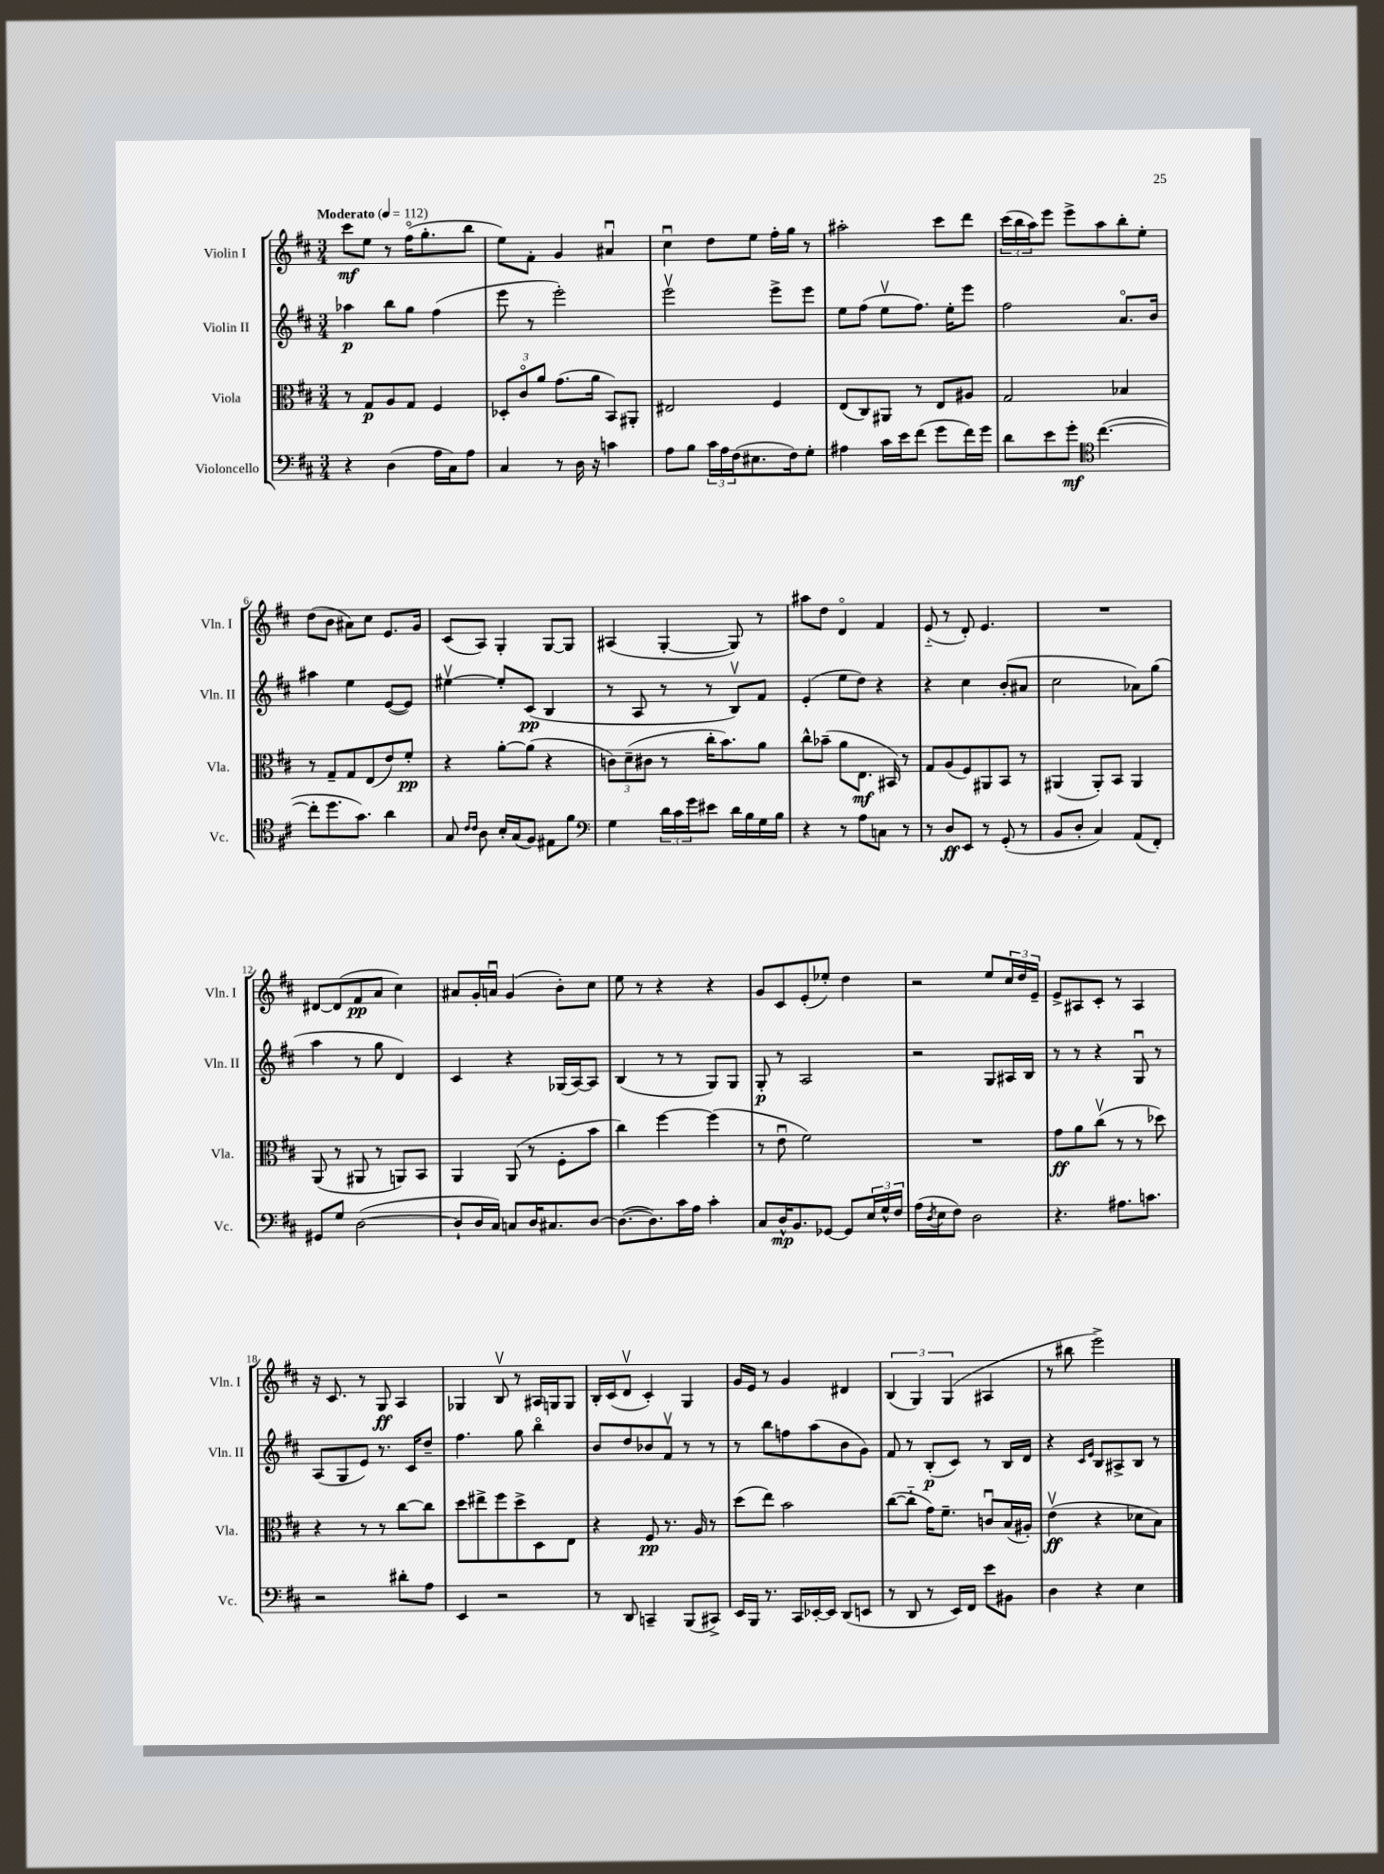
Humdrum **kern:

**kern	**kern	**kern	**kern
*staff4	*staff3	*staff2	*staff1
*clefF4	*clefC3	*clefG2	*clefG2
*k[f#c#]	*k[f#c#]	*k[f#c#]	*k[f#c#]
*M3/4	*M3/4	*M3/4	*M3/4
*MM112	*MM112	*MM112	*MM112
4r	8r	4aa-	8ccc#
.	8G	.	8ee
(4D	8A	8bb	8r
.	8G	8gg	(16ff#o
.	.	.	8.gg'
16A	4F#	(4ff#	.
16C#)	.	.	.
8A	.	.	8bb
=	=	=	=
4C#	12D-'	8eee	8ee)
.	12c#o	.	.
.	.	8r	8f#'
.	12a	.	.
8r	(8.g	2eee')	4g
16D	.	.	.
16r	16a	.	.
4c	8BB)	.	4a#u
.	8AA#'	.	.
=	=	=	=
8A	2E#	2eeev	4cc#u
8B	.	.	.
24c#	.	.	8dd
24A	.	.	.
(24F#	.	.	.
8.E#	.	.	8ee
.	4F#	8eee^	16ff#'
16F#)	.	.	16gg
8G'	.	8eee	8r
=	=	=	=
4A#	(8E	8ee	2aa#'
.	8C#)	(8ff#	.
16c#	8AA#	8eev	.
16e	.	.	.
(8f#	8r	8.ff#)	.
8g	8E	.	8ccc#
.	.	16ee'	.
16f#)	8A#	8eee	8ddd
16g	.	.	.
=	=	=	=
8d	2G	2ff#	(24ccc#
.	.	.	24bb
.	.	.	24aa)
8e	.	.	8eee
8g'	.	.	8eee^
*clefC4	*	*	*
([4.cc#	.	.	8aa
.	4B-	8.ao	8bb'
.	.	.	8ee'
.	.	16b	.
=	=	=	=
8cc#']	8r	4aa#	(8dd
8.dd	8G~	.	8b
.	8G	4ee	8a#)
8.g)	.	.	.
.	(8E	.	8cc#
4a	8e)	([8e	8.e
.	8f#'	8e])	.
.	.	.	16g
=	=	=	=
8G	4r	[4ee#v	(8c#
16qqc#	.	.	.
16qqc#	.	.	.
8A	.	.	8A)
16B'	[8a'	8ee#']	4G'
(16G	.	.	.
8F#)	(8a]	(8c#	.
8E#	4r	4B	[8G
8f#	.	.	8G]
=	=	=	=
*clefF4	*	*	*
4G	12c)	8r	(4A#
.	(12d~	.	.
.	.	8A	.
.	12c#	.	.
24d	8r	8r	[4G'
24c#	.	.	.
24g	.	.	.
8e#	16cc#'	8r	.
.	8.b)	.	.
16d	.	8Bv)	8G])
16B	.	.	.
16G	8a	8f#	8r
16B	.	.	.
=	=	=	=
4r	8cc#^^	(4e'	8aa#
.	(8b-~	.	8dd
8r	8a	8ee	4do
8A	8.E	8dd)	.
8C	.	4r	4f#
.	16BB#)	.	.
8r	8r	.	.
=	=	=	=
8r	8G	4r	(8e'~
8D	(8A	.	8r
8EE	8F#)	4cc#	8d')
8r	8AA#	.	4.e
(8GG'	8BB	(8b'	.
8r	8r	8a#	.
=	=	=	=
8BB	(4AA#	2cc#	2.r
8D'	.	.	.
4C#)	8AA#')	.	.
.	8BB	.	.
(8AA	4AA#	8a-)	.
8FF#')	.	(8gg	.
=	=	=	=
8GG#	(8AA	4aa	[8d#
8G	8r	.	(8d#]
([2D	8AA#	8r	8f#
.	8r	8gg	8a
.	8AA)	4d)	4cc#)
.	8BB	.	.
=	=	=	=
8D`]	4AA	4c#	8a#
16D	.	.	16g'
16C#)	.	.	16au
8C	(8AA	4r	(4g
16D	8r	.	.
8.C#	.	.	.
.	8F#'	(16G-	8b')
.	.	[16A)	.
[8D	8b	8A]	8cc#
=	=	=	=
(8.D_	4cc#)	(4B	8ee
.	.	.	8r
8.D])	.	.	.
.	[4ff#	8r	4r
16c#	.	8r	.
16A	.	.	.
4c#'	(4ff#]	8G)	4r
.	.	8G	.
=	=	=	=
8C#	8r	8G'	8g
16D^^	8eu	8r	8c#
8.BB	.	.	.
.	2f#)	2A	(8e'
[8GG-	.	.	8ee-')
8GG-]	.	.	4dd
24E	.	.	.
24G^^	.	.	.
24F#	.	.	.
=	=	=	=
(16A	2.r	2r	2r
8qD	.	.	.
16E	.	.	.
8F#)	.	.	.
2D	.	.	.
.	.	8G	8ee
.	.	16A#	24cc#
.	.	.	24dd
.	.	16B	.
.	.	.	24e~
=	=	=	=
4.r	8g	8r	8e^
.	8a	8r	8A#
.	(8cc#v	4r	8c#'
8.A#	8r	.	8r
.	8r	8Gu	4A#
8.c	.	.	.
.	8dd-)	8r	.
=	=	=	=
2r	4r	(8A	16r
.	.	.	8.c#
.	.	8G	.
.	8r	8e)	8r
.	8r	8.r	8G
8d#'	[8cc#	.	4A
.	.	16c#	.
8A	8cc#]	8dd~	.
=	=	=	=
4EE	8dd	4.ff#	4G-
.	8ee#^	.	.
2r	8ff#	.	8Bv
.	8dd^	8gg	8r
.	8D	4bbo	16A#
.	.	.	16G
.	8E	.	8G
=	=	=	=
8r	4r	8b	16B'
.	.	.	(16c#
8DD	.	8dd	8dv
4CC~	8F#	8b-	4c#')
.	8.r	8f#v	.
(8BBB	.	8r	4G
.	16A	.	.
8CC#^)	8r	8r	.
=	=	=	=
16EE	(8dd	8r	16g
16BBB	.	.	16e
8.r	8ee)	8bb	8r
.	2b	8ff	4g
16CC#	.	.	.
[16EE-'	.	(8aa	.
16EE-]	.	.	.
(8DD	.	8b	4d#
8EE	.	8g)	.
=	=	=	=
8r	([8cc#	8f#	(6B
8DD	8cc#'~]	8r	.
.	.	.	6G)
8r	16g)	(8B'	.
.	8.f#~	.	.
.	.	.	(6G
16EE)	.	8c#)	.
16FF#	.	.	.
8e	8cu	8r	4A#
8BB#	(16B	16B	.
.	16A#')	16d	.
=	=	=	=
4D	(4ev	4r	8r
.	.	.	8bb#
.	.	16qqc#	.
.	.	16qqe	.
4r	4r	8B	2eee^)
.	.	8A#^	.
4E	8d-	8B	.
.	8B)	8r	.
==	==	==	==
*-	*-	*-	*-
